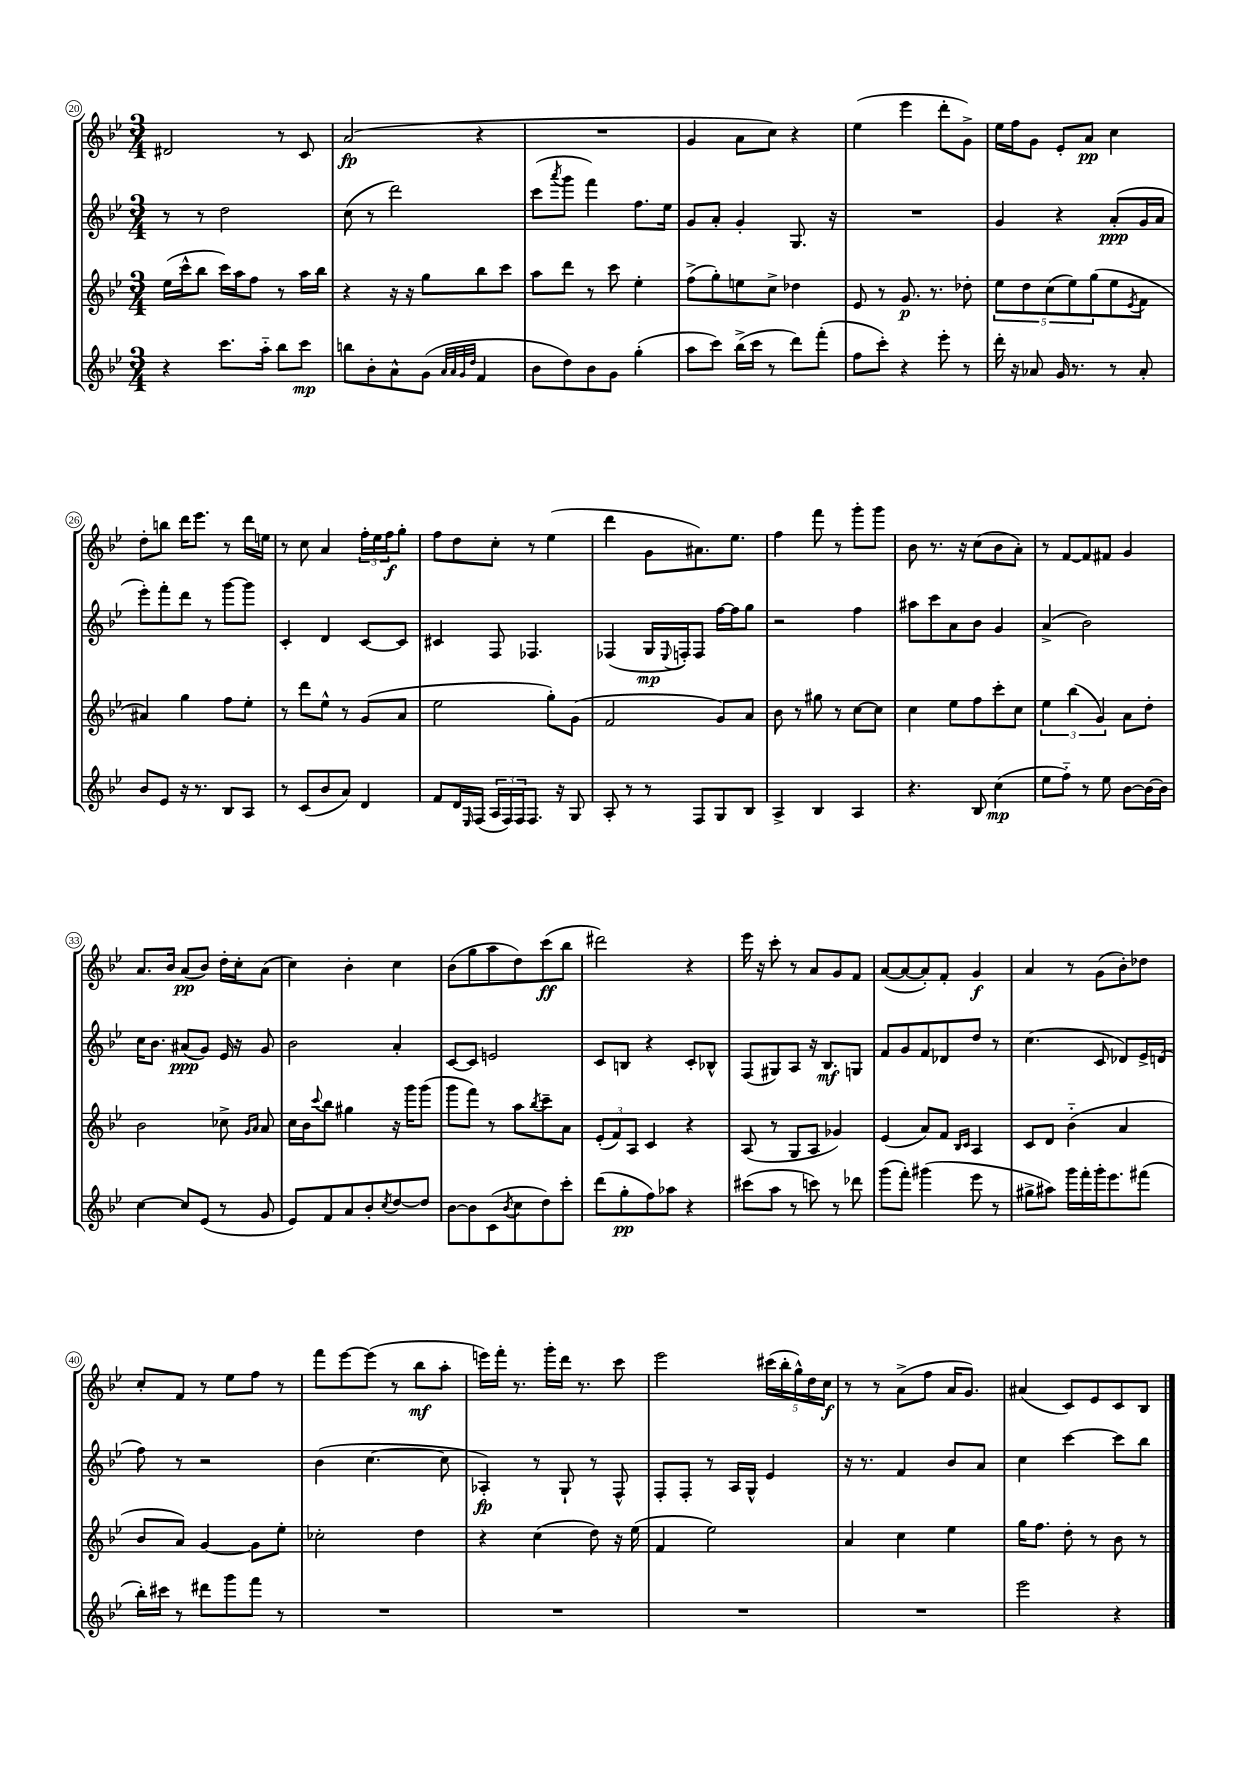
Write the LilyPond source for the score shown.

<<
\new StaffGroup <<
\new Staff = "s0" {
    \clef treble \key bes \major \numericTimeSignature \time 3/4
    dis'2 r8 c'8 |
    a'2\fp( r4 |
    R2. |
    g'4 a'8 c''8) r4 |
    ees''4( ees'''4 d'''8-. g'8->) |
    ees''16 f''16 g'8 ees'8-. a'8\pp c''4 |
    d''8-. b''8 d'''16 ees'''8. r8 d'''16 e''16 |
    r8 c''8 a'4 \tuplet 3/2 { f''16-. ees''16 f''16\f } g''8-. |
    f''8 d''8 c''8-. r8 ees''4( |
    d'''4 g'8 ais'8.) ees''8. |
    f''4 f'''8 r8 g'''8-. g'''8 |
    bes'8 r8. r16 c''8( bes'8 a'8-.) |
    r8 f'8~ f'8 fis'8 g'4 |
    a'8. bes'16 a'8\pp( bes'8) d''16-. c''16-. a'8( |
    c''4) bes'4-. c''4 |
    bes'8( g''8 a''8 d''8) c'''8\ff( bes''8 |
    dis'''2) r4 |
    ees'''16 r16 c'''8-. r8 a'8 g'8 f'8 |
    a'8~( a'8~ a'8-.) f'8-. g'4\f |
    a'4 r8 g'8( bes'8-.) des''8 |
    c''8-. f'8 r8 ees''8 f''8 r8 |
    f'''8 ees'''8~ ees'''8( r8 bes''8\mf a''8-. |
    e'''16) f'''16-. r8. g'''16-. d'''16 r8. c'''8 |
    ees'''2 \tuplet 5/4 { cis'''16( bes''16-. g''16-^) d''16 c''16\f } |
    r8 r8 a'8->( f''8 a'16 g'8.) |
    ais'4( c'8) ees'8 c'8 bes8 \bar "|." |
}
\new Staff = "s1" {
    \clef treble \key bes \major \numericTimeSignature \time 3/4
    r8 r8 d''2 |
    c''8( r8 d'''2) |
    c'''8( \acciaccatura { a'''8 } g'''8 f'''4) f''8. ees''16 |
    g'8 a'8-. g'4-. g8. r16 |
    R2. |
    g'4 r4 a'8-.\ppp( g'16 a'16 |
    ees'''8-.) f'''8-. d'''8 r8 g'''8~ g'''8 |
    c'4-. d'4 c'8~ c'8 |
    cis'4 f8 fes4. |
    fes4( g16\mp \appoggiatura { ees8 } f16-.) f8 f''16~ f''16 g''8 |
    r2 f''4 |
    ais''8 c'''8 a'8 bes'8 g'4 |
    a'4->( bes'2) |
    c''16 bes'8. ais'8\ppp( g'8) ees'16 r16 g'8 |
    bes'2 a'4-. |
    c'8~ c'8 e'2 |
    c'8 b8 r4 c'8-. bes8-^ |
    f8( gis8) a8 r16 bes8.\mf g8 |
    f'8 g'8 f'8 des'8 d''8 r8 |
    c''4.( c'8 des'8) ees'16-> d'16( |
    f''8) r8 r2 |
    bes'4( c''4.~ c''8 |
    aes4-.\fp) r8 g8-! r8 f8-^ |
    f8-. f8-. r8 a16 g16-^ ees'4 |
    r16 r8. f'4 bes'8 a'8 |
    c''4 c'''4~ c'''8 bes''8 \bar "|." |
}
\new Staff = "s2" {
    \clef treble \key bes \major \numericTimeSignature \time 3/4
    ees''16( c'''16-^ bes''8 c'''16) a''16 f''8 r8 a''16 bes''16 |
    r4 r16 r16 g''8 bes''8 c'''8 |
    a''8 d'''8 r8 c'''8 ees''4-. |
    f''8->( g''8-.) e''8 c''8-> des''4 |
    ees'8 r8 g'8.\p r8. des''8-. |
    \tuplet 5/4 { ees''8 d''8 c''8( ees''8) g''8( } ees''8 \acciaccatura { ees'8 } f'8 |
    ais'4) g''4 f''8 ees''8-. |
    r8 d'''8 ees''8-^ r8 g'8( a'8 |
    ees''2 g''8-.) g'8( |
    f'2 g'8) a'8 |
    bes'8 r8 gis''8 r8 c''8~ c''8 |
    c''4 ees''8 f''8 c'''8-. c''8 |
    \tuplet 3/2 { ees''4 bes''4( g'4) } a'8 d''8-. |
    bes'2 ces''8-> \grace { g'16 a'16 } a'8 |
    c''16 bes'16 \appoggiatura { c'''8 } bes''8 gis''4 r16 g'''16 g'''8( |
    g'''8 f'''8) r8 a''8 \acciaccatura { bes''8 } c'''8-- a'8 |
    \tuplet 3/2 { ees'8-.( f'8) a8 } c'4 r4 |
    a8( r8 g8 a8 ges'4) |
    ees'4( a'8) f'8 \grace { bes16 c'16 } a4 |
    c'8 d'8 bes'4-_( a'4 |
    bes'8 a'8) g'4~ g'8 ees''8-. |
    ces''2-. d''4 |
    r4 c''4( d''8) r16 ees''16( |
    f'4 ees''2) |
    a'4 c''4 ees''4 |
    g''16 f''8. d''8-. r8 bes'8 r8 \bar "|." |
}
\new Staff = "s3" {
    \clef treble \key bes \major \numericTimeSignature \time 3/4
    r4 c'''8. a''16-_ bes''8 c'''8\mp |
    b''8 bes'8-. a'8-^ g'8( \grace { a'32 a'32 g'32 d''32 } f'4 |
    bes'8 d''8) bes'8 g'8 g''4-.( |
    a''8 c'''8) bes''16->( c'''16 r8 d'''8) f'''8-.( |
    f''8 c'''8-.) r4 ees'''8-. r8 |
    d'''16-. r16 aes'8 g'16 r8. r8 aes'8-. |
    bes'8 ees'8 r16 r8. bes8 a8 |
    r8 c'8( bes'8 a'8) d'4 |
    f'8 d'16 \grace { ees16 } f16( \tuplet 3/2 { a16 f16) f16 } f8. r16 g8 |
    a8-. r8 r8 f8 g8 bes8 |
    a4-> bes4 a4 |
    r4. bes8 c''4\mp( |
    ees''8 f''8-_) r8 ees''8 bes'8~ bes'16~ bes'16 |
    c''4~ c''8 ees'8( r8 g'8 |
    ees'8) f'8 a'8 bes'8-. \acciaccatura { c''8 } d''8~ d''8 |
    bes'8~ bes'8 c'8( \acciaccatura { bes'8 } c''8 d''8) c'''8-. |
    d'''8( g''8-.\pp f''8) aes''8 r4 |
    cis'''8( a''8 r8 c'''8) r8 des'''8 |
    g'''8( f'''8-.) gis'''4( ees'''8 r8 |
    gis''8-> ais''8) g'''16 f'''16-. g'''16-. ees'''8. fis'''8( |
    bes''16-.) cis'''16 r8 dis'''8 g'''8 f'''8 r8 |
    R2. |
    R2. |
    R2. |
    R2. |
    ees'''2 r4 \bar "|." |
}
>>
>>
\layout { \context { \Score currentBarNumber = #20 \override BarNumber.stencil = #(make-stencil-circler 0.1 0.3 ly:text-interface::print) } }
